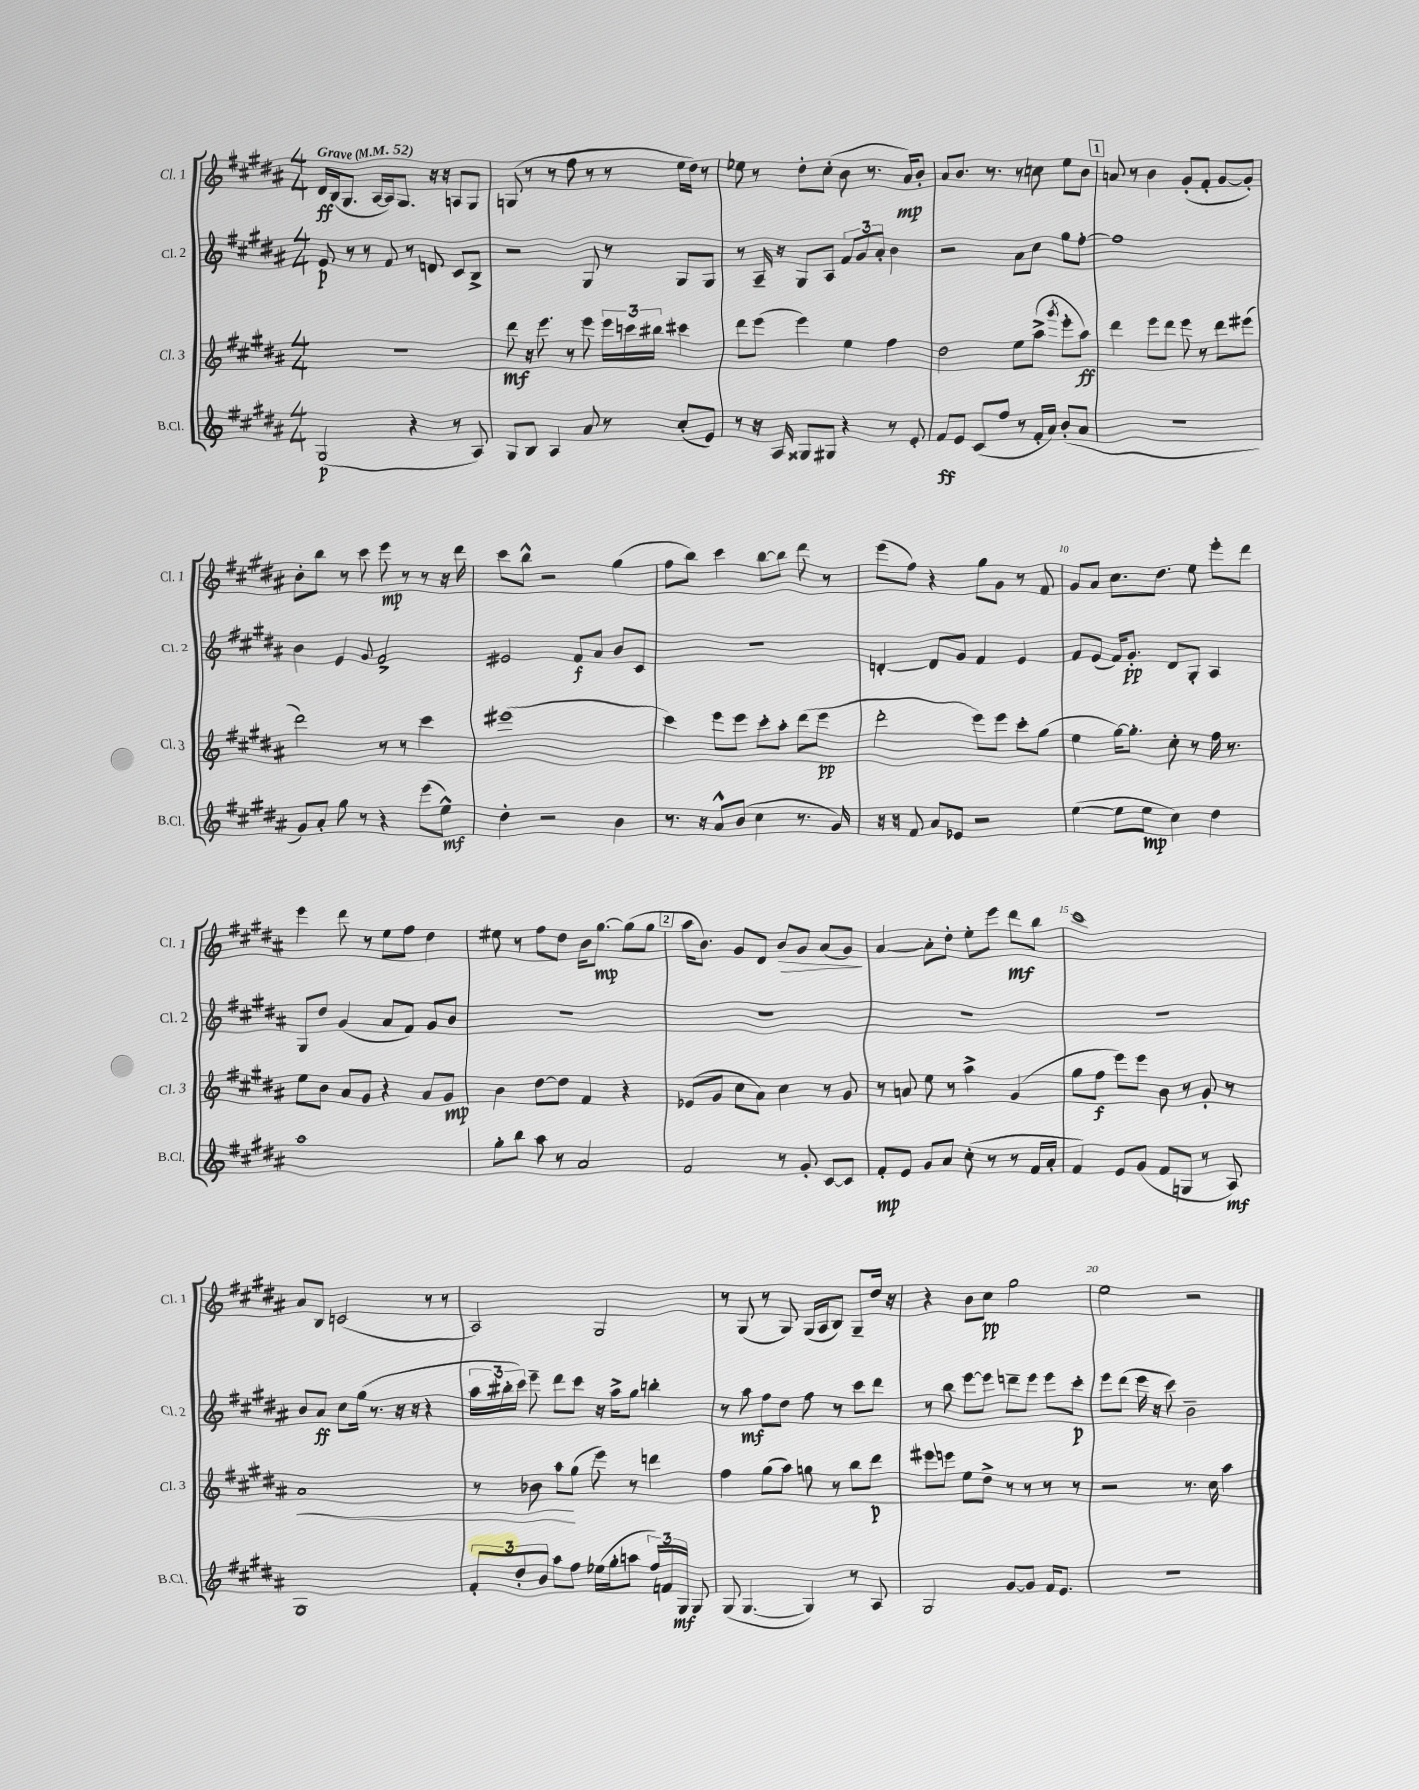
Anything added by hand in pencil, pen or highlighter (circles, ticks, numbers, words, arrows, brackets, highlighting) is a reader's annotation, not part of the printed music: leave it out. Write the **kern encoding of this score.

**kern	**dynam	**kern	**dynam	**kern	**dynam	**kern	**dynam
*part4	*part4	*part3	*part3	*part2	*part2	*part1	*part1
*staff4	*staff4	*staff3	*staff3	*staff2	*staff2	*staff1	*staff1
*I"B.Cl.	*	*I"Cl. 3	*	*I"Cl. 2	*	*I"Cl. 1	*
*I'B.Cl.	*	*I'Cl. 3	*	*I'Cl. 2	*	*I'Cl. 1	*
*clefG2	*	*clefG2	*	*clefG2	*	*clefG2	*
*k[f#c#g#d#a#]	*	*k[f#c#g#d#a#]	*	*k[f#c#g#d#a#]	*	*k[f#c#g#d#a#]	*
*M4/4	*	*M4/4	*	*M4/4	*	*M4/4	*
*MM52	*	*MM52	*	*MM52	*	*MM52	*
=1	=1	=1	=1	=1	=1	=1	=1
!	!	!	!	!	!	!LO:TX:a:B:t=Grave	!
(2G#/	p	1r	.	8e/	p	16d#/LL	ff
.	.	.	.	.	.	(16B/J	.
.	.	.	.	8r	.	8.G#/J	.
.	.	.	.	8r	.	.	.
.	.	.	.	.	.	[16A#/LL	.
.	.	.	.	8f#/	.	16A#/J])	.
.	.	.	.	.	.	8.G#/J	.
4r	.	.	.	8r	.	.	.
.	.	.	.	8dn/	.	16r	.
.	.	.	.	.	.	16r	.
8r	.	.	.	8c#/L	.	8An/L	.
8A#/)	.	.	.	8B^/J	.	8G#/J	.
=2	=2	=2	=2	=2	=2	=2	=2
8G#/L	.	8ddd#\	mf	2r	.	(8Gn/	.
8B/J	.	16r	.	.	.	8r	.
.	.	8.eee\	.	.	.	.	.
4A#/	.	.	.	.	.	8r	.
.	.	8r	.	.	.	8ff#\	.
8a#/	.	8eee\	.	8G#/	.	8r	.
8r	.	24eee\LL	.	8r	.	8r	.
.	.	24cccn\	.	.	.	.	.
.	.	24bb#X\JJ	.	.	.	.	.
(8cc#'/L	.	4ccc#X\	.	8G#/L	.	16ee\LL	.
.	.	.	.	.	.	16dd#\JJ)	.
8e/J)	.	.	.	8G#/J	.	8r	.
=3	=3	=3	=3	=3	=3	=3	=3
8r	.	8ddd#\L	.	8r	.	8ee-X\	.
16r	.	(8eee\J	.	16A#~/	.	8r	.
16A#/	.	.	.	16r	.	.	.
8G##X/L	.	4eee\)	.	8G#/L	.	8dd#'\L	.
8G#X/J	.	.	.	8A#/J	.	(8cc#'\J	.
4r	.	4ee\	.	12f#/L	.	8b\	.
.	.	.	.	12g#/	.	.	.
.	.	.	.	.	.	8.r	.
.	.	.	.	12a#'/J	.	.	.
8r	.	4ff#\	.	4b\	.	.	.
.	.	.	.	.	.	16a#/KL)	mp
8e'/	.	.	.	.	.	8b'/J	.
=4	=4	=4	=4	=4	=4	=4	=4
8f#/L	ff	2dd#\	.	2r	.	8a#/L	.
8e/J	.	.	.	.	.	8.b/J	.
(8c#/L	.	.	.	.	.	.	.
.	.	.	.	.	.	8.r	.
8ff#/J	.	.	.	.	.	.	.
8r	.	8ee\L	.	8a#\L	.	8r	.
16f#'/LL	.	(8aa#^\J	.	8cc#\J	.	8ccn\	.
16a#/JJ)	.	.	.	.	.	.	.
.	.	8qggg#/	.	.	.	.	.
(8b'/L	.	8eee'\L	.	8gg#\L	.	8ee\L	.
8a#/J	.	8aa#\J)	ff	[8ff#'\J	.	8b\J	.
!!LO:REH:place=s1:t=1
=5	=5	=5	=5	=5	=5	=5	=5
1r	.	4ddd#\	.	1ff#]	.	8an/	.
.	.	.	.	.	.	8r	.
.	.	8eee\L	.	.	.	4b\	.
.	.	8ddd#\J	.	.	.	.	.
.	.	8eee\	.	.	.	(8g#'/L	.
.	.	8r	.	.	.	8f#'/J	.
.	.	8ddd#\L	.	.	.	[8g#/L	.
.	.	(8eee#X\J	.	.	.	8g#'/J])	.
!!LO:LB:g=z
=6	=6	=6	=6	=6	=6	=6	=6
8g#/L)	.	2ddd#\)	.	4b\	.	8b'\L	.
8a#'/J	.	.	.	.	.	8bb\J	.
8gg#\	.	.	.	4e/	.	8r	.
8r	.	.	.	.	.	8ccc#\	.
.	.	.	.	8qqg#/	.	.	.
4r	.	8r	.	2f#^/	.	8eee\	mp
.	.	8r	.	.	.	8r	.
(8eee\L	.	4ccc#\	.	.	.	8r	.
8ee^^\J)	mf	.	.	.	.	16r	.
.	.	.	.	.	.	16ddd#\	.
=7	=7	=7	=7	=7	=7	=7	=7
4dd#'\	.	(1eee#X	.	2e#X/	.	8ccc#\L	.
.	.	.	.	.	.	8bb^^\J	.
2r	.	.	.	.	.	2r	.
.	.	.	.	8f#/L	f	.	.
.	.	.	.	8a#/J	.	.	.
4b\	.	.	.	8b/L	.	(4gg#\	.
.	.	.	.	8c#/J	.	.	.
=8	=8	=8	=8	=8	=8	=8	=8
8.r	.	4ccc#\)	.	1r	.	8ff#\L	.
.	.	.	.	.	.	8bb\J)	.
16r	.	.	.	.	.	.	.
8a#^^/L	.	8eee\L	.	.	.	4ccc#\	.
(8b/J	.	8eee\J	.	.	.	.	.
4cc#\	.	8ccc#'\L	.	.	.	[8bb\L	.
.	.	8aa#'\J	.	.	.	8bb\J]	.
8.r	.	(8ddd#\L	.	.	.	8ddd#\	.
.	.	8eee\J	pp	.	.	8r	.
16g#/)	.	.	.	.	.	.	.
=9	=9	=9	=9	=9	=9	=9	=9
16r	.	2ddd#'\	.	[4dn'/	.	(8eee\L	.
16r	.	.	.	.	.	.	.
8f#/	.	.	.	.	.	8ff#\J)	.
8a#/L	.	.	.	8d/L]	.	4r	.
8e-X/J	.	.	.	8g#/J	.	.	.
2r	.	8eee\L)	.	4f#/	.	8gg#\L	.
.	.	8eee\J	.	.	.	8g#\J	.
.	.	8ccc#'\L	.	4e/	.	8r	.
.	.	(8gg#\J	.	.	.	8f#/	.
=10	=10	=10	=10	=10	=10	=10	=10
([4ee\	.	4ee\	.	8f#/L	.	8g#/L	.
.	.	.	.	(8e/J	.	8a#/J	.
8ee\L]	.	[16gg#\KL)	.	16f#/KL)	.	8.cc#\L	.
.	.	8.gg#'\J]	.	8.g#'/J	pp	.	.
8ee\J	mp	.	.	.	.	.	.
.	.	.	.	.	.	8.dd#\J	.
4cc#\)	.	8cc#'\	.	8d#/L	.	.	.
.	.	8r	.	8G#'/J	.	8ee\	.
4dd#\	.	16ff#\	.	4A#/	.	8eee'\L	.
.	.	8.r	.	.	.	.	.
.	.	.	.	.	.	8ddd#\J	.
!!LO:LB:g=z
=11	=11	=11	=11	=11	=11	=11	=11
1aa#	.	8ee\L	.	8G#/L	.	4eee\	.
.	.	8b\J	.	8dd#/J	.	.	.
.	.	8a#/L	.	(4g#/	.	8ddd#\	.
.	.	8g#/J	.	.	.	8r	.
.	.	4r	.	8a#/L	.	8ee\L	.
.	.	.	.	8f#/J)	.	8ff#\J	.
.	.	8a#/L	.	8g#/L	.	4dd#\	.
.	.	8g#/J	mp	8b/J	.	.	.
=12	=12	=12	=12	=12	=12	=12	=12
8gg#'\L	.	4b\	.	1r	.	8ee#X\	.
8bb\J	.	.	.	.	.	8r	.
8aa#\	.	[8dd#\L	.	.	.	8ff#\L	.
8r	.	8dd#\J]	.	.	.	8dd#\J	.
2a#/	.	4f#/	.	.	.	16b\KL	.
.	.	.	.	.	.	[8.gg#\J	mp
.	.	4r	.	.	.	(8gg#\L]	.
.	.	.	.	.	.	8gg#\J	.
!!LO:REH:place=s1:t=2
=13	=13	=13	=13	=13	=13	=13	=13
2f#/	.	(8e-X/L	.	1r	.	16aa#\KL	.
.	.	.	.	.	.	8.b\J)	.
.	.	8g#/J	.	.	.	.	.
.	.	8cc#\L	.	.	.	8g#/L	.
.	.	8a#\J)	.	.	.	8d#/J	.
!	!	!	!	!	!	!	!LO:HP:b
8r	.	4cc#\	.	.	.	8b/L	>
8g#'/	.	.	.	.	.	8g#/J	.
[8c#/L	.	8r	.	.	.	(8a#/L	.
8c#/J]	.	8g#/	.	.	.	8g#/J)	.
.	.	.	.	.	.	.	]
=14	=14	=14	=14	=14	=14	=14	=14
8f#'/L	mp	8r	.	1r	.	[4a#/	.
8e/J	.	8an/	.	.	.	.	.
8g#/L	.	8ee\	.	.	.	8a#'\L]	.
8a#/J	.	8r	.	.	.	8dd#'\J	.
(8cc#'\	.	4aa#^\	.	.	.	8ee'\L	.
8r	.	.	.	.	.	8eee\J	.
8r	.	(4g#/	.	.	.	8ddd#\L	mf
16f#/LL	.	.	.	.	.	8bb\J	.
16a#'/JJ	.	.	.	.	.	.	.
=15	=15	=15	=15	=15	=15	=15	=15
4f#/)	.	8gg#\L	.	1r	.	1ccc#	.
.	.	8ff#\J	f	.	.	.	.
8e/L	.	8eee\L)	.	.	.	.	.
(8g#/J	.	8eee\J	.	.	.	.	.
8f#/L	.	8b\	.	.	.	.	.
8Gn/J	.	8r	.	.	.	.	.
8r	.	8g#'/	.	.	.	.	.
8A#/)	mf	8r	.	.	.	.	.
!!LO:LB:g=z
=16	=16	=16	=16	=16	=16	=16	=16
!	!	!	!LO:HP:b	!	!	!	!
1G#	.	1a#	<	8b/L	.	8a#/L	.
.	.	.	.	8a#/J	ff	8B/J	.
.	.	.	.	8cc#\L	.	(2cn/	.
.	.	.	.	(16gg#\Jk	.	.	.
.	.	.	.	8.r	.	.	.
.	.	.	.	16r	.	.	.
.	.	.	.	16r	.	.	.
.	.	.	.	4r	.	8r	.
.	.	.	.	.	.	8r	.
=17	=17	=17	=17	=17	=17	=17	=17
12f#'/L	.	8r	.	24aa#\LL	.	2A#/)	.
.	.	.	.	24bb#X'\	.	.	.
12dd#'/	.	.	.	24ccc#\JJ)	.	.	.
.	.	8b-X\	.	8eee~\	.	.	.
12b/J	.	.	.	.	.	.	.
8aa#\L	.	8aa#\L	.	8ddd#\L	.	.	.
8ff#\J	.	(8gg#\J	[	8ccc#\J	.	.	.
(16ee-X\LL	.	8eee\)	.	16r	.	2G#/	.
16gg#'\J	.	.	.	16aa#^\KL	.	.	.
8aan\J	.	8r	.	8gg#\J	.	.	.
24ff#/LL)	.	4dddn\	.	4bbn'\	.	.	.
24fn/	.	.	.	.	.	.	.
24G#/JJ	mf	.	.	.	.	.	.
8G#/	.	.	.	.	.	.	.
=18	=18	=18	=18	=18	=18	=18	=18
(8G#/	.	4ff#\	.	8r	.	8r	.
[4.G#/	.	.	.	8aa#\	mf	(8G#/	.
.	.	(8gg#\L	.	8ff#\L	.	8r	.
.	.	8aa#\J)	.	8dd#\J	.	8G#/)	.
4G#/])	.	8ggn\	.	8ff#\	.	(16G#/LL	.
.	.	.	.	.	.	16A#/J	.
.	.	8r	.	8r	.	8B/J)	.
8r	.	8bb\L	.	8ccc#\L	.	8G#~/L	.
8A#/	.	8ddd#\J	p	8ddd#\J	.	16dd#/Jk	.
.	.	.	.	.	.	16r	.
=19	=19	=19	=19	=19	=19	=19	=19
2G#/	.	8eee#X\L	.	8r	.	4r	.
.	.	8eeen\J	.	8bb\	.	.	.
.	.	8ee\L	.	[8eee\L	.	8b\L	.
.	.	8dd#^\J	.	8eee\J]	.	8cc#\J	pp
[8g#/L	.	8r	.	8dddn~\L	.	2gg#\	.
8g#/J]	.	8r	.	8eee\J	.	.	.
16f#/KL	.	8r	.	8eee\L	.	.	.
8.e/J	.	.	.	.	.	.	.
.	.	8r	.	8ccc#'\J	p	.	.
=20	=20	=20	=20	=20	=20	=20	=20
1r	.	2r	.	8eee\L	.	2ee\	.
.	.	.	.	(8ddd#\J	.	.	.
.	.	.	.	16eee\	.	.	.
.	.	.	.	16r	.	.	.
.	.	.	.	8ccc#\)	.	.	.
.	.	8.r	.	2b~\	.	2r	.
.	.	16cc#\	.	.	.	.	.
.	.	4aa#\	.	.	.	.	.
==	==	==	==	==	==	==	==
*-	*-	*-	*-	*-	*-	*-	*-
